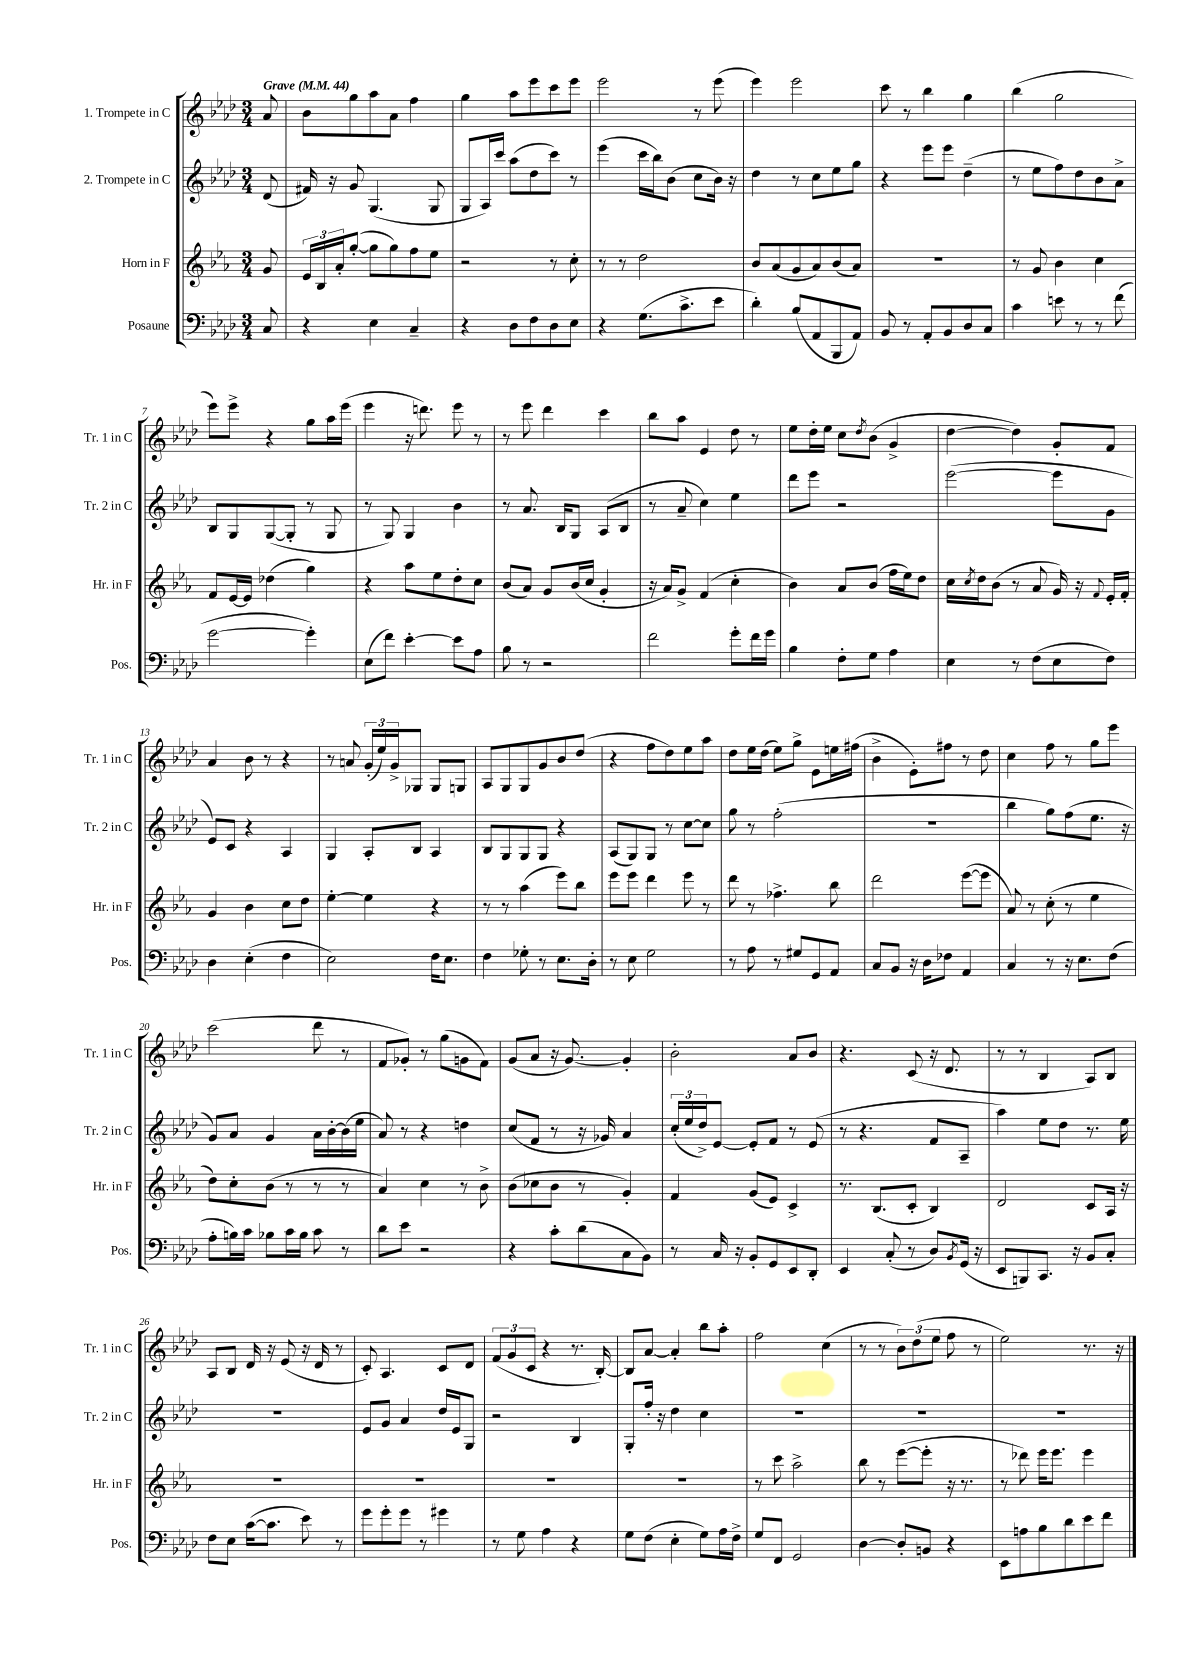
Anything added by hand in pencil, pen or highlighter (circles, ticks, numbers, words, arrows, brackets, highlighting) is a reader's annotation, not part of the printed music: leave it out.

**kern	**kern	**kern	**kern
*staff4	*staff3	*staff2	*staff1
*clefF4	*clefG2	*clefG2	*clefG2
*k[b-e-a-d-]	*k[b-e-a-]	*k[b-e-a-d-]	*k[b-e-a-d-]
*M3/4	*M3/4	*M3/4	*M3/4
*MM44	*MM44	*MM44	*MM44
8C	8g	(8d-	8a-
=	=	=	=
4r	24e-	16f#)	8b-
.	24B-	.	.
.	.	16r	.
.	24a-'	.	.
.	([8gg'	8g	8gg
4E-	8gg]	(4.G	8aa-
.	8gg)	.	8a-
4C~	8ff	.	4ff
.	8ee-	8G	.
=	=	=	=
4r	2r	8G	4gg
.	.	16A-)	.
.	.	16ccc	.
8D-	.	(8aa-	8aa-
8F	.	8dd-	8eee-
8D-	8r	8ccc)	8ccc
8E-	8cc'	8r	8eee-
=	=	=	=
4r	8r	(4eee-	2eee-
.	8r	.	.
(8.G	2dd	16ccc	.
.	.	16bb-)	.
.	.	(8b-	.
8.c^	.	.	.
.	.	8cc	8r
8e-	.	16b-)	(8eee-
.	.	16r	.
=	=	=	=
4d-')	8b-	4dd-	4eee-)
.	(8a-	.	.
(8B-	8g	8r	2eee-
8AA-	8a-)	8cc	.
8BBB-	(8b-	8ee-	.
8AA-)	8a-)	8gg	.
=	=	=	=
8BB-	2.r	4r	8ccc
8r	.	.	8r
8AA-'	.	8eee-	4bb-
8BB-	.	8eee-	.
8D-	.	(4dd-~	4gg
8C	.	.	.
=	=	=	=
4c	8r	8r	(4bb-
.	8g	8ee-	.
8e	4b-	8ff)	2gg
8r	.	8dd-	.
8r	4cc	8b-	.
(8f	.	8a-^	.
=	=	=	=
[2g	8f	8B-	8eee-)
.	[16e-	8G	8eee-^
.	16e-]	.	.
.	(4dd-	([8G	4r
.	.	8G']	.
4g'])	4gg)	8r	8gg
.	.	8G	16aa-
.	.	.	(16eee-
=	=	=	=
(8E-	4r	8r	4eee-
8f)	.	8G)	.
[4e-'	8aa-	4G	16r
.	.	.	8.ddd)
.	8ee-	.	.
8e-]	8dd'	4b-	8eee-
8A-	8cc	.	8r
=	=	=	=
8B-	(8b-	8r	8r
8r	8a-)	8.a-	8eee-
2r	8g	.	4ddd-
.	.	16B-	.
.	(16b-	8G	.
.	16cc	.	.
.	4g'	(8A-	4ccc
.	.	8B-	.
=	=	=	=
2f	16r	8r	8bb-
.	16a-)	.	.
.	8g^	8a-~	8aa-
.	(4f	4cc)	4e-
8g'	4cc'	4ee-	8dd-
16f	.	.	8r
16g	.	.	.
=	=	=	=
4B-	4b-)	8ddd-	8ee-
.	.	8eee-	16dd-'
.	.	.	16ee-
8F'	8a-	2r	8cc
.	.	.	8qdd-
8G	(8b-	.	(8b-
4A-	16ff	.	4g^
.	16ee-)	.	.
.	8dd	.	.
=	=	=	=
4E-	16cc	([2eee-	[4dd-
.	8qcc	.	.
.	16dd	.	.
.	(8b-	.	.
8r	8r	.	4dd-])
(8F	8a-	.	.
8E-	16g)	8eee-]	8g'
.	16r	.	.
.	8qqf	.	.
8F)	16e-'	8g	8f
.	16f'	.	.
=	=	=	=
4D-	4g	8e-)	4a-
.	.	8c	.
(4E-'	4b-	4r	8b-
.	.	.	8r
4F	8cc	4A-	4r
.	8dd	.	.
=	=	=	=
2E-)	[4ee-'	4G	8r
.	.	.	8a
.	4ee-]	8A-'	(24g'
.	.	.	24ee-)
.	.	.	24g^
.	.	8B-	8G-
16F	4r	4A-	8G-
8.E-	.	.	.
.	.	.	8G
=	=	=	=
4F	8r	8B-	8A-
.	8r	8G	8G
8G-'	(4aa-	8G	8G
8r	.	8G	8g
8.E-	8eee-)	4r	8b-
.	8bb-	.	(8dd-
16D-'	.	.	.
=	=	=	=
8r	8eee-	(8A-	4r
8E-	8eee-	8G)	.
2G	4ddd	8G	8ff
.	.	8r	8dd-)
.	8eee-	[8cc	8ee-
.	8r	8cc]	8aa-
=	=	=	=
8r	8ddd	8gg	8dd-
8A-	8r	8r	16ee-
.	.	.	(16dd-
8r	4.ff-^	(2ff'	8ee-)
8G#	.	.	8gg^
8GG	.	.	8e-
8AA-	8bb-	.	16ee
.	.	.	(16ff#
=	=	=	=
8C	2ddd	2.r	4b-^
8BB-	.	.	.
16r	.	.	8e-')
16D-	.	.	.
8F-	.	.	8ff#
4AA-	([8eee-	.	8r
.	8eee-]	.	8dd-
=	=	=	=
4C	8a-)	4bb-	4cc
.	8r	.	.
8r	(8cc'	8gg)	8ff
16r	8r	(8ff	8r
8.E-	.	.	.
.	4ee-	8.ee-	8gg
(8F	.	.	8eee-
.	.	16r	.
=	=	=	=
8A-'	8dd)	8g)	(2ccc
16B)	8cc'	8a-	.
16c	.	.	.
8B-	(8b-	4g	.
16c	8r	.	.
16B-	.	.	.
8c	8r	16a-	8ddd-
.	.	[16b-'	.
8r	8r	(16b-]	8r
.	.	16ee-	.
=	=	=	=
8d-	4a-)	8a-)	8f
8e-	.	8r	8g-')
2r	4cc	4r	8r
.	.	.	(8gg
.	8r	4dd	8g
.	8b-^	.	8f)
=	=	=	=
4r	(8b-	(8cc	(8g
.	8cc-	8f	8a-
8c'	8b-	8r	16r
.	.	.	[8.g)
(8d-	8r	16r	.
.	.	16g-)	.
8C	4g')	4a-	4g']
8BB-)	.	.	.
=	=	=	=
8r	4f	(24cc'	2b-'
.	.	24ee-	.
.	.	24dd-^)	.
16C	.	[8e-	.
16r	.	.	.
8BB-'	(8g	8e-']	.
8GG	8e-)	8f	.
8EE-	4c^	8r	8a-
8DD-'	.	(8e-	8b-
=	=	=	=
4EE-	8.r	8r	4.r
.	.	4.r	.
.	(8.B-	.	.
(8C'	.	.	.
8r	8c'	.	(8c
8D-)	4B-)	8f	16r
.	.	.	8.d-
8qBB-	.	.	.
(16GG	.	8A-~	.
16r	.	.	.
=	=	=	=
8EE-	2d	4aa-)	8r
8BBB)	.	.	8r
8.CC	.	8ee-	4B-
.	.	8dd-	.
16r	.	.	.
8BB-	8c	8.r	8A-)
8C'	16A-	.	8B-
.	16r	16ee-	.
=	=	=	=
8F	2.r	2.r	8A-
8E-	.	.	8B-
([16c	.	.	16d-
8.c]	.	.	16r
.	.	.	(8e-
8e-)	.	.	16r
.	.	.	16d-
8r	.	.	8r
=	=	=	=
8g	2.r	8e-	8c')
8g'	.	8g	4.A-
8g	.	4a-	.
8r	.	.	.
4g#	.	16dd-	8c
.	.	16e-	.
.	.	8G	8d-
=	=	=	=
8r	2.r	2r	(12f
.	.	.	12g
8G	.	.	.
.	.	.	12c
4A-	.	.	4r
4r	.	4B-	8.r
.	.	.	[16B-')
=	=	=	=
8G	2.r	8G'	8B-]
(8F	.	16ff'	[8a-
.	.	16r	.
4E-'	.	4dd-	4a-']
8G)	.	4cc	8bb-
16A-	.	.	8aa-'
16F^	.	.	.
=	=	=	=
8G	8r	2.r	2ff
8FF	8ccc	.	.
2GG	2aa-^	.	.
.	.	.	(4cc
=	=	=	=
[4D-	8bb-	2.r	8r
.	8r	.	8r
8D-']	([8eee-	.	12b-)
.	.	.	(12dd-
8BB	8eee-']	.	.
.	.	.	12ee-
4r	16r	.	8ff
.	8.r	.	.
.	.	.	8r
=	=	=	=
8EE-	8r	2.r	2ee-)
8A	8ddd-)	.	.
8B-	16eee-	.	.
.	8.eee-	.	.
8d-	.	.	.
8e-	4eee-	.	8.r
8f	.	.	.
.	.	.	16r
==	==	==	==
*-	*-	*-	*-
